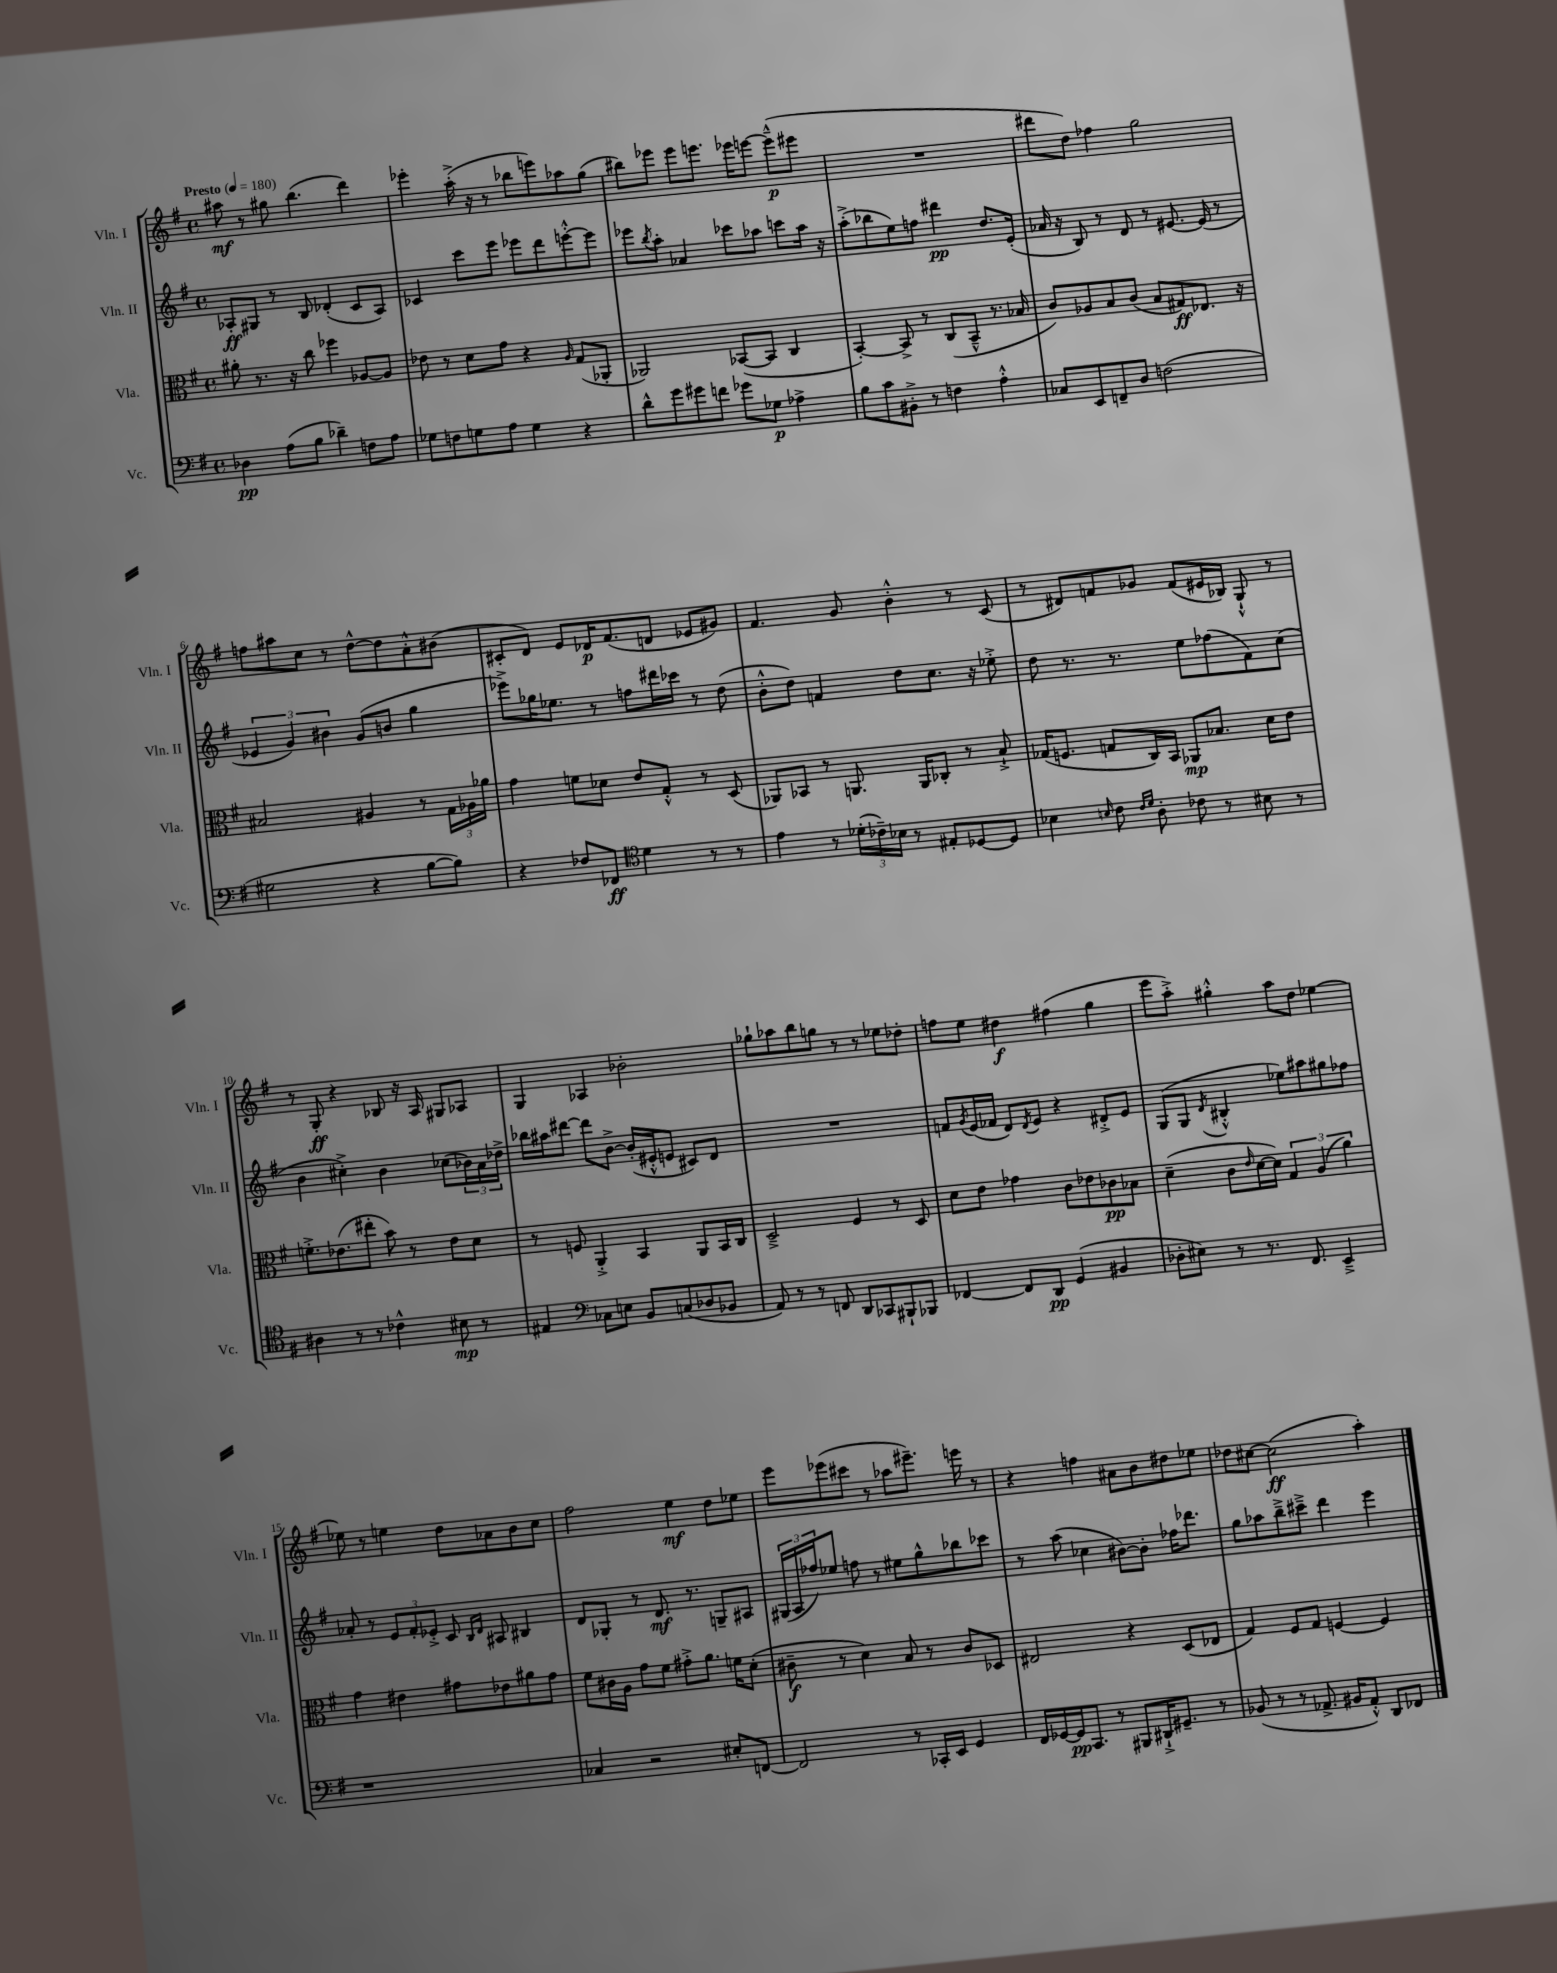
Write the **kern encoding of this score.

**kern	**kern	**kern	**kern
*staff4	*staff3	*staff2	*staff1
*clefF4	*clefC3	*clefG2	*clefG2
*k[f#]	*k[f#]	*k[f#]	*k[f#]
*M4/4	*M4/4	*M4/4	*M4/4
*met(c)	*met(c)	*met(c)	*met(c)
*MM180	*MM180	*MM180	*MM180
4D-\	8a#'\	8A-'/L	8aa#\
.	8.r	8G#/J	8r
(8A\L	.	8r	8gg#\
.	16r	.	.
8B\J	8cc\	8B/	(4.bb\
4d-~\)	4ff-\	(4d-'/	.
8F\L	[8A-/L	8c/L	4ddd\)
8A\J	8A-/]J	8A-/J)	.
=	=	=	=
8G-\L	8e-\	4c-/	4eee-'\
8F\	8r	.	.
8G\	8d\L	8ccc\L	(16aa'^\
.	.	.	16r
8A\J	8g\J	8eee\J	8r
4G\	4r	8eee-\L	8bb-\L
.	.	8ddd\	8eee\)
.	16qqA/	.	.
4r	(8G/L	[8eee'^^\	8aa-\
.	8AA-'/J	8eee\]J	(8gg\J
=	=	=	=
8d^^\L	2AA-/)	8eee-\L	8bb#\L)
.	.	8qbb/	.
8g\	.	8aa'\J	8eee-\J
8g#\	.	4a-/	8eee-\L
8f\J	.	.	8.eee\J
8g-\L	([8BB-/L	8ccc-\L	.
.	.	.	16eee-\LK
8G-\J	8BB-/]J	8aa-\J	[8eee\J
4A-^\	4C/	8ccc\L	(8eee~^^\]L
.	.	16aa-\Jk	8eee#\J
.	.	16r	.
=	=	=	=
8B\L	[4BB'/)	(8aa'^\L	1r
8c\	.	8bb-\	.
8BB#'^\J	8BB^/]	8ee\)	.
8r	8r	8ff\J	.
4F\	(8C/L	4ddd#\	.
.	8BB~^^/J	.	.
4A'^^\	8.r	8.dd/L	.
.	16B-/	(16e'/Jk	.
=	=	=	=
8C-/L	8c/L)	16a-/	8ddd#\L
.	.	16r	.
8EE/	8A-/	8B/)	8dd\J)
8FF~/	8B/	8r	4ff-\
8D/J	(8c/J	8d/	.
(2F\	8B/L	8r	2gg\
.	8G#/)	[8.e#/	.
.	8.E-/J	.	.
.	.	(16e#/]	.
.	.	8r	.
.	16r	.	.
=	=	=	=
2G#\	2B#/	6e-/	8ff\L
.	.	.	8aa#\
.	.	6g/)	.
.	.	.	8cc\J
.	.	6b#\	.
.	.	.	8r
4r	4A#/	(8g/L	[8dd^^\L
.	.	8b/J	8dd\]
[8B\L	8r	4gg\	8a'^^\
8B\]J)	24G\LL	.	(8b#\J
.	24A-\	.	.
.	24a-\JJ	.	.
=	=	=	=
4r	4g\	8eee-^\L)	8c#'/L
.	.	16gg-\K	8d/J)
.	.	8.ee-\J	.
8F-/L	8f\L	.	8e/L
8FF-/J	8d-\J	8r	16d-/K
.	.	.	(8.f#/
*clefC4	*	*	*
4d\	8e/L	8ff\L	.
.	8G'^^/J	16ddd#\L	8d/J
.	.	16ccc-\JJ	.
8r	8r	8r	8e-/L
8r	(8D/	(8dd\	8g#/J)
=	=	=	=
4e\	8AA-/L)	8b'^^\L	4.f#/
.	8BB-/J	8dd\J)	.
8r	8r	4f/	.
(24d-'\LL	8.AA/	.	8g/
24c-~\)	.	.	.
24B-\JJ	.	.	.
8r	.	8dd\L	4b'^^\
.	16AA/LK	.	.
8E#'/L	8C-'/J	8.cc\J	.
[8D-/	8r	.	8r
.	.	16r	.
8D-/]J	8B`^/	8ee-'^\	(8c/
=	=	=	=
4B-\	(16G-/LK	8dd\	8r
.	8.F/J	.	.
.	.	8.r	8d#/L)
16qqB/	.	.	.
8c\	8G/L	.	8f/
.	.	8.r	.
16qqc/LL	.	.	.
16qqd/JJ	.	.	.
8A'\	16C/L)	.	8g-/J
.	16BB/JJ	.	.
8c-\	8AA-/L	8ee\L	(8f/L
8r	8.B-/J	(8ff-\	16e#/L
.	.	.	16B-/JJ)
8B#\	.	8f#\)	8G`^^/
.	16d\LK	.	.
8r	8e\J	(8cc\J	8r
=	=	=	=
4A#\	8.f'^\L	4b\	8r
.	.	.	8G'/
.	(8.e-\	.	.
8r	.	4cc#'^\)	4r
8r	8ee#'\J	.	.
4c-^^\	8b\)	4b\	8B-/
.	8r	.	16r
.	.	.	16A/
8B#\	8e-\L	(8cc-\L	8G#/L
8r	8d\J	24b-\L)	8A-/J
.	.	24a\	.
.	.	24dd-^\JJ	.
=	=	=	=
4E#/	8r	16bb-\LL	4G/
.	.	16aa#\J	.
.	8F/	[8ddd#\J	.
*clefF4	*	*	*
8C-\L	4AA'^/	8ddd#\]L	4A-/
8E\J	.	[8b^\J	.
8BB/L	4BB/	(16b'/]LL	2b-'\
.	.	16e#'^^/J	.
(8C/	.	8e/J	.
8D-/	8AA/L	8c#/L)	.
8BB-/J	16BB/L	8d/J	.
.	16C/JJ	.	.
=	=	=	=
8AA/)	2D~^/	1r	8gg-`\L
8r	.	.	8aa-\
8r	.	.	8bb\
8FF/	.	.	8gg\J
8DD/L	4F#/	.	8r
8CC-/	.	.	8r
8BBB#`/	8r	.	8ee-\L
8BBB-/J	8D/	.	8dd-'\J
=	=	=	=
[4FF-/	8d\L	8f/L	8ff\L
.	.	8qg/	.
.	8e\J	(16e/L	8ee\J
.	.	16f-/JJ	.
8FF-/]L	4g-\	8d/L)	4dd#\
.	.	8qd/	.
8DD/J	.	8e/J	.
(4GG/	8c\L	4r	(4ff#\
.	8e-\	.	.
4BB#/	8c-\	8d#'^/L	4gg\
.	8B-\J	8e/J	.
=	=	=	=
8D-'\L	(4d~\	(8G/L	8eee\L
8E#\J)	.	8G/J	8aa'^\J)
.	.	8qd/	.
8r	8c\L	4B#'^^/	4gg#'^^\
.	16qqe/	.	.
8.r	[16d\L	.	.
.	16d\]JJ)	.	.
.	6G/	8ee-\L)	8aa\L
8.FF#/	.	.	.
.	.	8aa#\	8dd\J
.	(6A/	.	.
4EE~^/	.	8gg#\	[4ee-\
.	6a\)	.	.
.	.	8ff-\J	.
=	=	=	=
1r	4g\	8a-'/	8ee-\]
.	.	8r	8r
.	4e#\	12e/L	4ee\
.	.	12f#'/	.
.	.	12e-'^/J	.
.	8g#\L	8c/	8dd\L
.	.	16qqB/LL	.
.	.	16qqd/JJ	.
.	8e-\	8A#/	8a-\
.	8a#\	4B#/	8b\
.	8g#\J	.	8cc\J
=	=	=	=
4C-/	8f#\L	8d/L	2ff#\
.	16c#\L	8G-'/J	.
.	16A\JJ	.	.
2r	8g\L	8r	.
.	8f#\J	8.d/	.
.	8g#'^\L	.	4ee\
.	.	8.r	.
.	8.a\J	.	.
8E#'/L	.	8G~/L	8dd\L
.	16f\LK	.	.
[8FF/J	(8d'\J	8A#/J	8ee-\J
=	=	=	=
2FF/]	8c#~\	(24G#/LL	8eee\L
.	.	24A/	.
.	.	24ff-/J)	.
.	8r	8ee-/J	(8eee-\
.	4d\)	8ff\	8ccc#\J
.	.	8r	8r
8r	8B/	8ee#\L	8aa-\L
16CC-'/LL	8r	8gg^^\	8.eee#~\J)
16EE/JJ	.	.	.
4GG/	8c#/L	8bb-\	.
.	.	.	16eee\
.	8D-/J	8ccc-\J	8r
=	=	=	=
16FF#/LL	2E#/	8r	4r
[16GG-/	.	.	.
16GG-/]J	.	(8aa\	.
8.CC/J	.	.	.
.	.	4cc-\	4ff\
8r	.	.	.
8BBB#/L	4r	[8b#\L)	8a#\L
16DD#`^/K	.	8b#'\]J	8b\
8.GG#~/J	.	.	.
.	(8D/L	16ff-\LK	8dd#\
.	.	8.ddd-\J	.
8r	8E-/J	.	8ee-\J
=	=	=	=
(8BB-/	4G/)	8gg\L	8dd-\L
8r	.	8aa-\	[8cc#\J
8r	8F#/L	8bb~^\	(2cc#\]
8.AA-^/	8G/J	8ccc#~^\J	.
.	[4F/	4ddd\	.
16BB#/LK	.	.	.
8AA-'^^/J)	.	.	.
8DD/L	4F/]	4eee\	4aa'\)
8FF-/J	.	.	.
==	==	==	==
*-	*-	*-	*-
